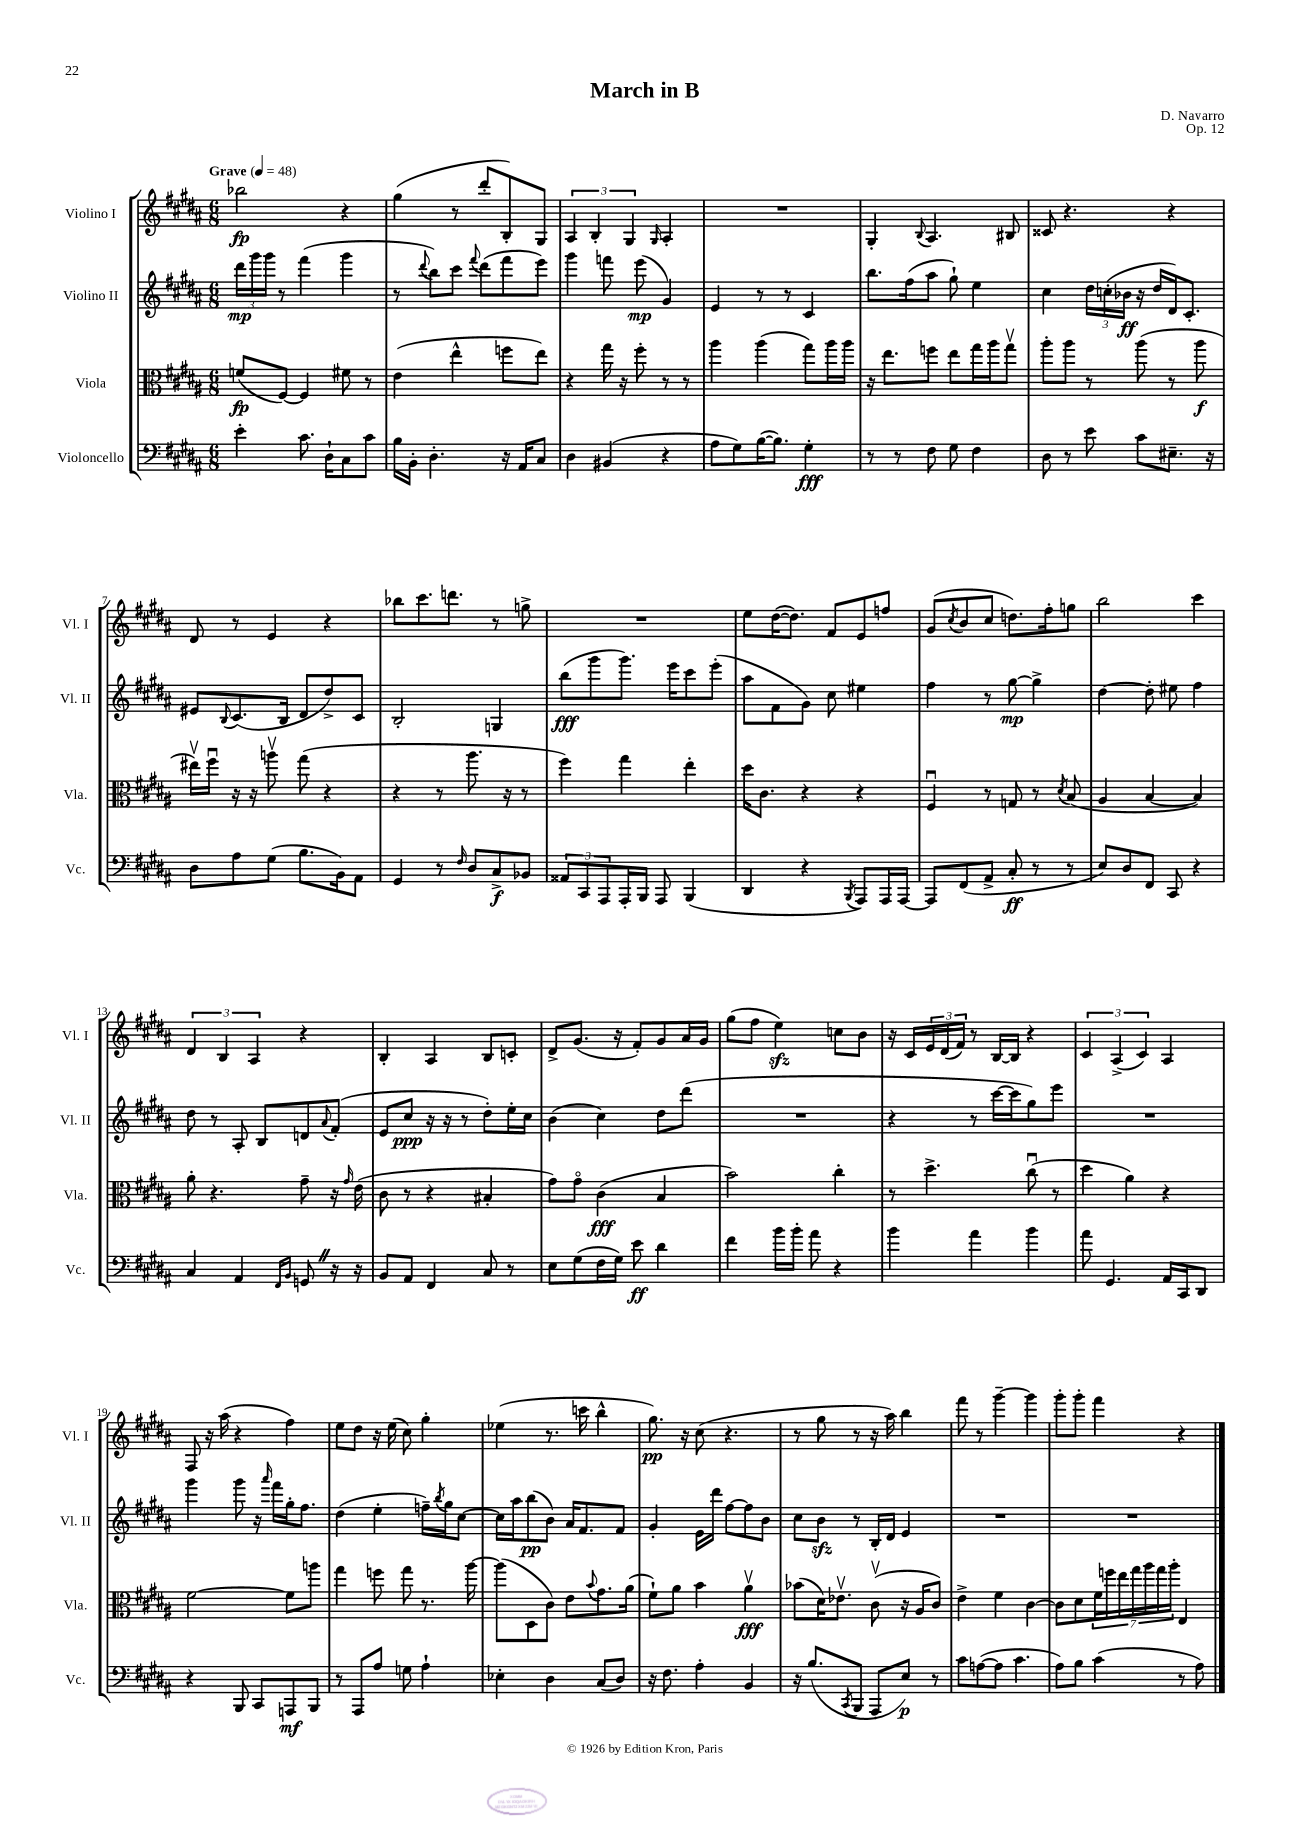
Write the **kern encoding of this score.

**kern	**dynam	**kern	**dynam	**kern	**dynam	**kern	**dynam
*part4	*part4	*part3	*part3	*part2	*part2	*part1	*part1
*staff4	*staff4	*staff3	*staff3	*staff2	*staff2	*staff1	*staff1
*I"Violoncello	*	*I"Viola	*	*I"Violino II	*	*I"Violino I	*
*I'Vc.	*	*I'Vla.	*	*I'Vl. II	*	*I'Vl. I	*
*clefF4	*	*clefC3	*	*clefG2	*	*clefG2	*
*k[f#c#g#d#a#]	*	*k[f#c#g#d#a#]	*	*k[f#c#g#d#a#]	*	*k[f#c#g#d#a#]	*
*M6/8	*	*M6/8	*	*M6/8	*	*M6/8	*
*MM48	*	*MM48	*	*MM48	*	*MM48	*
=1	=1	=1	=1	=1	=1	=1	=1
!	!	!	!	!	!	!LO:TX:a:B:t=Grave	!
4e'\	.	(8fn/L	fp	24ddd#\LL	mp	2bb-X\	fp
.	.	.	.	24ggg#\	.	.	.
.	.	.	.	24ggg#\JJ	.	.	.
.	.	[8F#/J)	.	8r	.	.	.
8.c#\	.	4F#/]	.	(4fff#\	.	.	.
16D#`\KL	.	.	.	.	.	.	.
8C#\	.	8f#X\	.	4ggg#\	.	4r	.
8c#\J	.	8r	.	.	.	.	.
=2	=2	=2	=2	=2	=2	=2	=2
16B\LL	.	(4e\	.	8r	.	(4gg#\	.
16BB'\JJ	.	.	.	.	.	.	.
.	.	.	.	8qqddd#/	.	.	.
4.D#'\	.	.	.	8bb\L)	.	.	.
.	.	4ee^^\	.	8ccc#\J	.	8r	.
.	.	.	.	8qqfff#/	.	.	.
.	.	.	.	(8ddd#\L	.	8ddd#'/L	.
16r	.	8ffn\L	.	8fff#\	.	8B'/)	.
16AA#/KL	.	.	.	.	.	.	.
8C#/J	.	8ee\J)	.	8eee\J)	.	8G#/J	.
=3	=3	=3	=3	=3	=3	=3	=3
4D#\	.	4r	.	4ggg#\	.	6A#/	.
.	.	.	.	.	.	6B'/	.
(4BB#X/	.	16gg#\	.	8fffn\	.	.	.
.	.	16r	.	.	.	.	.
.	.	.	.	.	.	6G#/	.
.	.	8ff#'\	.	(8eee\	mp	.	.
.	.	.	.	.	.	16qqG#/	.
4r	.	8r	.	4g#/)	.	4A#'/	.
.	.	8r	.	.	.	.	.
=4	=4	=4	=4	=4	=4	=4	=4
8A#\L	.	4aa#\	.	4e/	.	2.r	.
8G#\)	.	.	.	.	.	.	.
([16B\K	.	(4aa#\	.	8r	.	.	.
8.B\J])	.	.	.	.	.	.	.
.	.	.	.	8r	.	.	.
4G#'\	fff	8gg#\L)	.	4c#/	.	.	.
.	.	16aa#\L	.	.	.	.	.
.	.	16aa#\JJ	.	.	.	.	.
=5	=5	=5	=5	=5	=5	=5	=5
8r	.	16r	.	8.bb\L	.	4G#'/	.
.	.	8.ee\L	.	.	.	.	.
8r	.	.	.	.	.	.	.
.	.	.	.	(16ff#\k	.	.	.
.	.	.	.	.	.	8qqB/	.
8F#\	.	8ffn\J	.	8aa#\J	.	4.A#/	.
8G#\	.	8ee\L	.	8gg#`\)	.	.	.
4F#\	.	16gg#\L	.	4ee\	.	.	.
.	.	16aa#\J	.	.	.	.	.
.	.	8gg#v\J	.	.	.	8B#X/	.
=6	=6	=6	=6	=6	=6	=6	=6
8D#\	.	8aa#'\L	.	4cc#\	.	8c##X/	.
8r	.	8aa#\J	.	.	.	4.r	.
8e\	.	8r	.	24dd#\LL	.	.	.
.	.	.	.	(24ccn'\	.	.	.
.	.	.	.	24b-X\JJ	ff	.	.
8c#\L	.	(8aa#\	.	16r	.	.	.
.	.	.	.	16dd#/LL	.	.	.
8.E#X~\J	.	8r	.	16d#/J)	.	4r	.
.	.	.	.	8.c#'/J	.	.	.
.	.	8aa#\	f	.	.	.	.
16r	.	.	.	.	.	.	.
!!LO:LB:g=z
=7	=7	=7	=7	=7	=7	=7	=7
8D#\L	.	16ee#Xv\LL)	.	8e#X/L	.	8d#/	.
.	.	16ff#u\JJ	.	.	.	.	.
.	.	.	.	8qqB/	.	.	.
8A#\	.	16r	.	(8.c#/	.	8r	.
.	.	16r	.	.	.	.	.
(8G#\J	.	8aanv\	.	.	.	4e/	.
.	.	.	.	16B/Jk	.	.	.
8.B\L	.	(8gg#\	.	8d#/L	.	.	.
.	.	4r	.	8dd#^/)	.	4r	.
16BB\k)	.	.	.	.	.	.	.
8AA#\J	.	.	.	8c#/J	.	.	.
=8	=8	=8	=8	=8	=8	=8	=8
4GG#/	.	4r	.	2B'/	.	8bb-X\L	.
.	.	.	.	.	.	8.ccc#\	.
8r	.	8r	.	.	.	.	.
.	.	.	.	.	.	8.dddn\J	.
16qqF#/	.	.	.	.	.	.	.
8D#/L	.	8.aa#\	.	.	.	.	.
8C#^/	f	.	.	4Gn/	.	8r	.
.	.	16r	.	.	.	.	.
8BB-X/J	.	8r	.	.	.	8ggn^\	.
=9	=9	=9	=9	=9	=9	=9	=9
12AA##X/L	.	4ff#\)	.	(8bb\L	fff	2.r	.
12CC#/	.	.	.	.	.	.	.
.	.	.	.	8ggg#\	.	.	.
12AAA#/	.	.	.	.	.	.	.
16AAA#'/L	.	4gg#\	.	8.ggg#\J)	.	.	.
16BBB/JJ	.	.	.	.	.	.	.
8AAA#/	.	.	.	.	.	.	.
.	.	.	.	16eee\KL	.	.	.
(4BBB/	.	4ee'\	.	8ccc#\	.	.	.
.	.	.	.	(8eee'\J	.	.	.
=10	=10	=10	=10	=10	=10	=10	=10
4DD#/	.	16dd#\KL	.	8aa#\L	.	8ee\L	.
.	.	8.c#\J	.	.	.	.	.
.	.	.	.	8f#\	.	([16dd#\K	.
.	.	.	.	.	.	8.dd#\J])	.
4r	.	4r	.	8g#\J)	.	.	.
.	.	.	.	8cc#\	.	8f#/L	.
8qBBB/	.	.	.	.	.	.	.
8AAA#/L)	.	4r	.	4ee#X\	.	8e/	.
16AAA#/L	.	.	.	.	.	8ffn/J	.
[16AAA#/JJ	.	.	.	.	.	.	.
=11	=11	=11	=11	=11	=11	=11	=11
8AAA#/L]	.	4F#u/	.	4ff#\	.	(8g#/L	.
.	.	.	.	.	.	8qcc#/	.
(8FF#/	.	.	.	.	.	8b/	.
8AA#^/J	.	8r	.	8r	.	8cc#/J	.
8C#'/	ff	8Gn/	.	[8gg#\	mp	8.ddn\L)	.
8r	.	8r	.	4gg#^\]	.	.	.
.	.	.	.	.	.	16ff#'\k	.
.	.	8qd#/	.	.	.	.	.
8r	.	(8B/	.	.	.	8ggn\J	.
=12	=12	=12	=12	=12	=12	=12	=12
8E/L)	.	4A#/	.	[4dd#\	.	2bb\	.
8D#/	.	.	.	.	.	.	.
8FF#/J	.	[4B/	.	8dd#'\]	.	.	.
8CC#/	.	.	.	8ee#X\	.	.	.
4r	.	4B/])	.	4ff#\	.	4ccc#\	.
!!LO:LB:g=z
=13	=13	=13	=13	=13	=13	=13	=13
4C#/	.	8a#'\	.	8dd#\	.	6d#/	.
.	.	4.r	.	8r	.	.	.
.	.	.	.	.	.	6B/	.
4AA#/	.	.	.	8A#'/	.	.	.
.	.	.	.	.	.	6A#/	.
.	.	.	.	8B/L	.	.	.
16qqFF#/LL	.	.	.	.	.	.	.
16qqBB/JJ	.	.	.	.	.	.	.
8GGnZ/	.	8g#~\	.	8dn/	.	4r	.
.	.	.	.	8qqa#/	.	.	.
16r	.	16r	.	(8f#'/J	.	.	.
.	.	16qqg#/	.	.	.	.	.
16r	.	(16e\	.	.	.	.	.
=14	=14	=14	=14	=14	=14	=14	=14
8BB/L	.	8c#\	.	8e/L	.	4B'/	.
8AA#/J	.	8r	.	8cc#/J	ppp	.	.
4FF#/	.	4r	.	16r	.	4A#/	.
.	.	.	.	16r	.	.	.
.	.	.	.	8r	.	.	.
8C#/	.	4B#X'/	.	8dd#'\L)	.	8B/L	.
8r	.	.	.	16ee'\L	.	8cn'/J	.
.	.	.	.	16cc#\JJ	.	.	.
=15	=15	=15	=15	=15	=15	=15	=15
8E\L	.	8g#\L)	.	(4b\	.	8d#^/L	.
(8G#\	.	8g#\J	.	.	.	(8.g#/J	.
16F#\L	.	(4c#\	fff	4cc#\)	.	.	.
16G#\JJ)	.	.	.	.	.	16r	.
8e\	ff	.	.	.	.	8f#'/L)	.
4d#\	.	4B/	.	8dd#\L	.	8g#/	.
.	.	.	.	(8ddd#\J	.	16a#/L	.
.	.	.	.	.	.	16g#/JJ	.
=16	=16	=16	=16	=16	=16	=16	=16
4f#\	.	2b\)	.	2.r	.	(8gg#\L	.
.	.	.	.	.	.	8ff#\J	.
16b\LL	.	.	.	.	.	4eezz\)	.
16b'\JJ	.	.	.	.	.	.	.
8a#\	.	.	.	.	.	.	.
4r	.	4cc#'\	.	.	.	8ccn\L	.
.	.	.	.	.	.	8b\J	.
=17	=17	=17	=17	=17	=17	=17	=17
4b\	.	8r	.	4r	.	16r	.
.	.	.	.	.	.	16c#/LL	.
.	.	4.dd#^\	.	.	.	24e/	.
.	.	.	.	.	.	(24d#/	.
.	.	.	.	.	.	24f#/JJ)	.
4a#\	.	.	.	8r	.	8r	.
.	.	.	.	[16ccc#\LL	.	[16B/LL	.
.	.	.	.	16ccc#\J]	.	16B/JJ]	.
4b\	.	(8cc#u\	.	8gg#\)	.	4r	.
.	.	8r	.	8eee\J	.	.	.
=18	=18	=18	=18	=18	=18	=18	=18
8a#\	.	4dd#\	.	2.r	.	6c#/	.
4.GG#/	.	.	.	.	.	.	.
.	.	.	.	.	.	(6A#^/	.
.	.	4a#\)	.	.	.	.	.
.	.	.	.	.	.	6c#/)	.
16AA#/LL	.	4r	.	.	.	4A#/	.
16CC#/J	.	.	.	.	.	.	.
8DD#/J	.	.	.	.	.	.	.
!!LO:LB:g=z
=19	=19	=19	=19	=19	=19	=19	=19
4r	.	[2f#\	.	4ggg#\	.	8F#/	.
.	.	.	.	.	.	16r	.
.	.	.	.	.	.	(16aa#\	.
8BBB/	.	.	.	8ggg#\	.	4r	.
8CC#/L	.	.	.	16r	.	.	.
.	.	.	.	16qqaaa#/	.	.	.
.	.	.	.	16fff#\LL	.	.	.
8AAAn/	mf	8f#\L]	.	16gg#'\J	.	4ff#\)	.
.	.	.	.	8.ff#\J	.	.	.
8BBB/J	.	8aan\J	.	.	.	.	.
=20	=20	=20	=20	=20	=20	=20	=20
8r	.	4gg#\	.	(4dd#\	.	8ee\L	.
8AAA#/L	.	.	.	.	.	8dd#\J	.
8A#/J	.	8ffn\	.	4ee'\	.	16r	.
.	.	.	.	.	.	(16ee\	.
8Gn\	.	8gg#\	.	.	.	8cc#\)	.
4A#`\	.	8.r	.	16ffn~\LL)	.	4gg#'\	.
.	.	.	.	8qbb/	.	.	.
.	.	.	.	16gg#\J	.	.	.
.	.	.	.	[8cc#\J	.	.	.
.	.	[16aa#\	.	.	.	.	.
=21	=21	=21	=21	=21	=21	=21	=21
4E-X'\	.	(8aa#\L]	.	16cc#\LL]	.	(4ee-X\	.
.	.	.	.	16aa#\J	.	.	.
.	.	8D#\	.	(8bb\	pp	.	.
4D#\	.	8c#\J)	.	8b\J)	.	8.r	.
.	.	8e\L	.	16a#/KL	.	.	.
.	.	.	.	8.f#/	.	16cccn\	.
.	.	8qqb/	.	.	.	.	.
(8C#/L	.	8.g#\	.	.	.	4bb^^\	.
8D#/J)	.	.	.	8f#/J	.	.	.
.	.	(16a#\Jk	.	.	.	.	.
=22	=22	=22	=22	=22	=22	=22	=22
16r	.	8f#`\L)	.	4g#'/	.	8.gg#\)	pp
8.F#\	.	.	.	.	.	.	.
.	.	8a#\J	.	.	.	.	.
.	.	.	.	.	.	16r	.
4A#'\	.	4b\	.	16e\LL	.	(8cc#\	.
.	.	.	.	16ddd#\JJ	.	.	.
.	.	.	.	[8ff#\L	.	4.r	.
4BB/	.	4a#v\	fff	8ff#\]	.	.	.
.	.	.	.	8b\J	.	.	.
=23	=23	=23	=23	=23	=23	=23	=23
16r	.	(8b-X\L	.	8cc#\L	.	8r	.
(8.B/L	.	.	.	.	.	.	.
.	.	16d#\K)	.	8bzz\J	.	8gg#\	.
.	.	8.e-Xv\J	.	.	.	.	.
8qCC#/	.	.	.	.	.	.	.
8BBB/J	.	.	.	8r	.	8r	.
8AAA#'/L	.	(8c#v\	.	16B'/LL	.	16r	.
.	.	.	.	16d#/JJ	.	16aa#\)	.
8E/J)	p	16r	.	4e/	.	4bb\	.
.	.	16A#/KL	.	.	.	.	.
8r	.	8c#/J)	.	.	.	.	.
=24	=24	=24	=24	=24	=24	=24	=24
8c#\L	.	4e^\	.	2.r	.	8fff#\	.
([8An\	.	.	.	.	.	8r	.
8A\J]	.	4f#\	.	.	.	[4ggg#~\	.
4.c#\	.	.	.	.	.	.	.
.	.	[4c#\	.	.	.	4ggg#\]	.
=25	=25	=25	=25	=25	=25	=25	=25
8A#\L)	.	8c#\L]	.	2.r	.	8ggg#'\L	.
8B\J	.	8d#\	.	.	.	8ggg#'\J	.
(4c#\	.	28f#\L	.	.	.	4fff#\	.
.	.	28ffn\	.	.	.	.	.
.	.	28ee\	.	.	.	.	.
.	.	28gg#\	.	.	.	.	.
.	.	28aa#\	.	.	.	.	.
.	.	28gg#\	.	.	.	.	.
.	.	28aa#'\JJ	.	.	.	.	.
8r	.	4E/	.	.	.	4r	.
8A#\)	.	.	.	.	.	.	.
==	==	==	==	==	==	==	==
*-	*-	*-	*-	*-	*-	*-	*-
